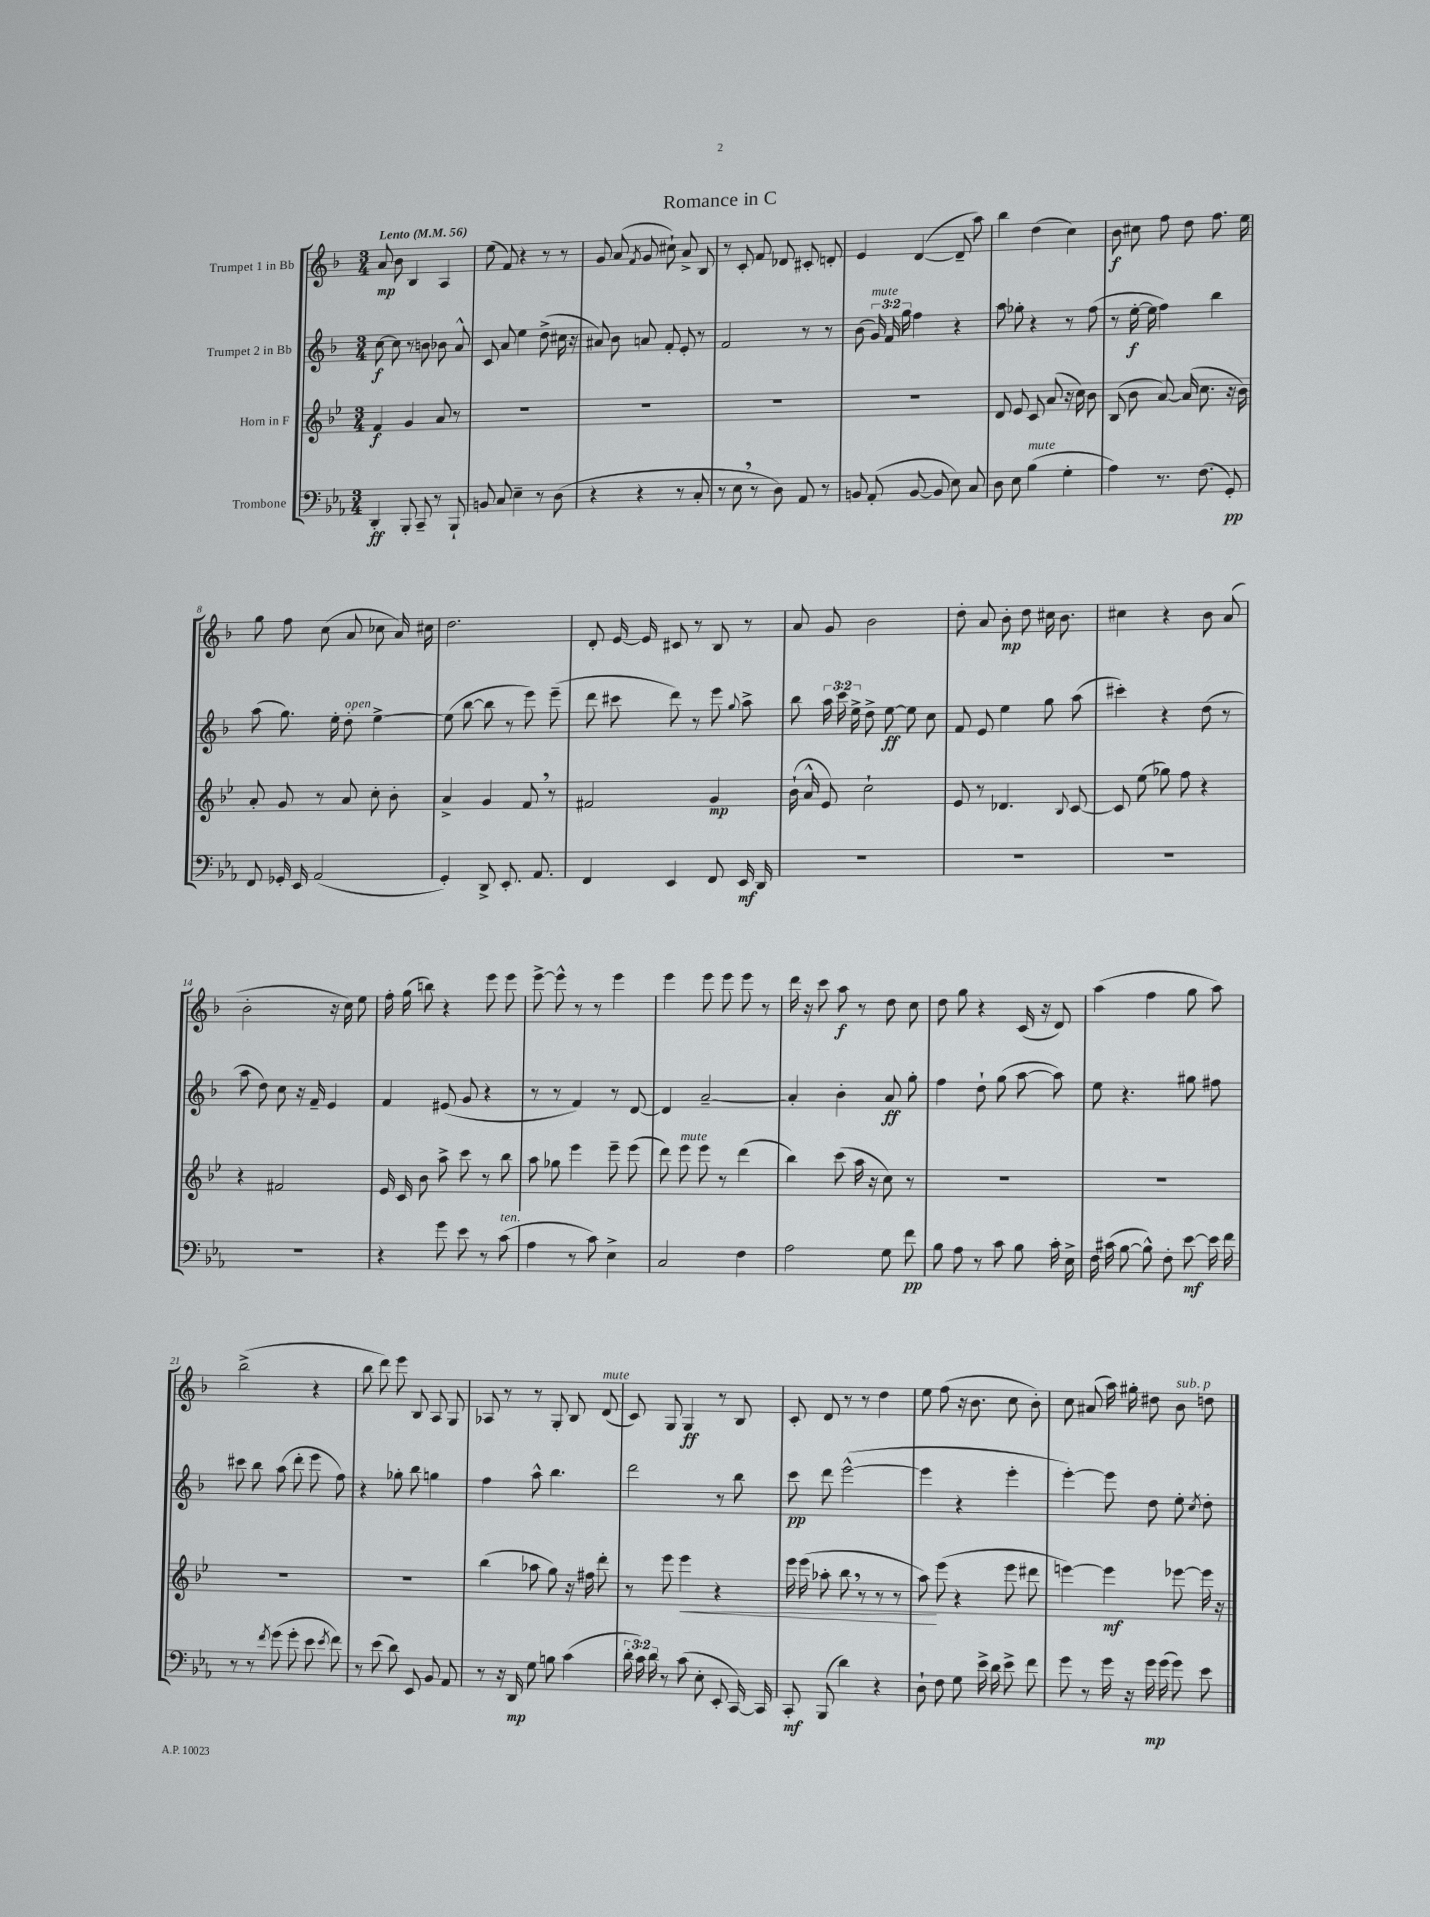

**kern	**kern	**kern	**kern
*staff4	*staff3	*staff2	*staff1
*clefF4	*clefG2	*clefG2	*clefG2
*k[b-e-a-]	*k[b-e-]	*k[b-]	*k[b-]
*M3/4	*M3/4	*M3/4	*M3/4
*MM56	*MM56	*MM56	*MM56
4DD'/	4f/	[8cc\	8a/
.	.	8cc\]	8b-\
8BBB-'/	4g/	8r	4B-/
8CC~/	.	8b\	.
8r	8a/	8b-\	4A/
8BBB-`/	8r	8a^^/	.
=	=	=	=
8BB/	2.r	8c/	(8ee\
8C/	.	8a/	8f/)
4E-~\	.	4ee\	4r
8r	.	(8dd^\	8r
(8D\	.	16cc#\	8r
.	.	16r	.
=	=	=	=
4r	2.r	8a#/)	8g/
.	.	8b-\	(8a/
.	.	.	8qf/
4r	.	8a/	8g/
.	.	8f'/	8cc#`\)
8r	.	8e'/	8a^/
8C'/	.	8r	8B-/
=	=	=	=
8r	2.r	2f/	8r
8E-\	.	.	8c'/
8r	.	.	8f/
8D\)	.	.	8d-/
8AA-/	.	8r	8c#'/
8r	.	8r	8d'/
=	=	=	=
8BB/	2.r	(8b-\	4e/
(8AA-'/	.	24g/)	.
.	.	24f/	.
.	.	24gg\	.
[8BB/	.	4ff\	([4d/
8BB/]	.	.	.
8E-\)	.	4r	8d~/]
8C/	.	.	8aa\)
=	=	=	=
8D\	8d/	8aa\	4bb-\
8E-\	8e-/	8gg-'\	.
(4B-\	8c/	4r	(4dd\
.	(8a/	.	.
4G'\	16r	8r	4cc\)
.	16cc\)	.	.
.	8b-\	(8ff\	.
=	=	=	=
4A-\)	(8B-/	8r	8b-\
.	8b-\	[16ee'\	8cc#\
.	.	16ee\]	.
8.r	[8a/)	4ff\)	8ff\
.	(16a/]	.	8dd\
(8.F\	8.cc\	.	.
.	.	4bb-\	8.ff\
8GG'/)	16r	.	.
.	16b-\)	.	16ee\
=	=	=	=
8FF/	8a'/	(8aa\	8gg\
16GG-'/	8g/	8.gg\)	8ff\
16EE-/	.	.	.
(2AA-/	8r	.	(8cc\
.	.	16ee'\	.
.	8a/	8dd'\	8a/
.	8cc'\	[4ee^\	8cc-\
.	8b-'\	.	16a/)
.	.	.	16cc#\
=	=	=	=
4GG'/)	4a^/	(8ee\]	2.dd\
.	.	[8bb-\	.
8DD^/	4g/	8bb-\]	.
8.EE-'/	.	8r	.
.	8f/	8eee\)	.
8.AA-/	.	.	.
.	8r	(8eee~\	.
=	=	=	=
4FF/	2f#/	8ddd\	8d'/
.	.	8ccc#\	[16e/
.	.	.	16e/]
4EE-/	.	8ddd\)	8c#/
.	.	8r	8r
8FF/	4g/	8eee\	8B-/
.	.	8qqgg/	.
16EE-/	.	8aa^\	8r
16DD/	.	.	.
=	=	=	=
2.r	(16b-`\	8bb-\	8a/
.	16a^^/	.	.
.	8e-/)	24aa\	8g/
.	.	24ccc\	.
.	.	24ee^\	.
.	2cc`\	8dd^\	2b-\
.	.	[8ee\	.
.	.	8ee\]	.
.	.	8cc\	.
=	=	=	=
2.r	8e-/	8f/	8dd'\
.	8r	8e/	8a/
.	4.d-/	4ee\	8b-'\
.	.	.	8dd\
.	.	8gg\	16cc#\
.	.	.	8.b-\
.	8qqB-/	.	.
.	[8c/	(8aa\	.
=	=	=	=
2.r	8c/]	4ccc#'\)	4cc#\
.	(8ee-\	.	.
.	8gg-\)	4r	4r
.	8ff\	.	.
.	4r	(8dd\	8b-\
.	.	8r	(8a/
=	=	=	=
2.r	4r	8aa\	2b-'\
.	.	8dd\)	.
.	2f#/	8cc\	.
.	.	16r	.
.	.	16f~/	.
.	.	4e/	16r
.	.	.	16cc\)
.	.	.	8ee\
=	=	=	=
4r	16e-/	4f/	16ff'\
.	16c/	.	(16gg\
.	8b-\	.	8bb\)
8g\	8aa^\	(8e#/	4r
8e-\	8ccc\	8g/	.
8r	8r	4r	8eee\
(8c\	8bb-\	.	8eee\
=	=	=	=
4A-\	8aa\	8r	[8eee^\
.	8gg-\	8r	8eee^^\]
8r	4eee-\	4f/)	8r
8c\)	.	.	8r
4E-^\	8eee-~\	8r	4eee\
.	(8eee-\	[8d/	.
=	=	=	=
2C/	8ddd\)	4d/]	4eee\
.	8eee-\	.	.
.	8eee-\	[2a~/	8eee\
.	8r	.	8eee\
4F\	(4ddd\	.	8eee\
.	.	.	8r
=	=	=	=
2A-\	4bb-\)	4a'/]	16ddd\
.	.	.	16r
.	.	.	8ccc\
.	(8ccc\	4b-'\	8aa\
.	16aa\	.	8r
.	16r	.	.
8G\	8cc\)	8a/	8dd\
8f\	8r	8gg'\	8cc\
=	=	=	=
8B-\	2.r	4ff\	8dd\
8A-\	.	.	8gg\
8r	.	8dd`\	4r
8c\	.	(8gg\	.
8B-\	.	[8aa\	(16c/
.	.	.	16r
16c'\	.	8aa\])	8d/)
16E-^\	.	.	.
=	=	=	=
16F\	2.r	8ee\	(4aa\
(16c#\	.	.	.
[8B-\	.	4.r	.
8B-^^\])	.	.	4ff\
8F'\	.	.	.
[8e-\	.	8gg#\	8gg\
16e-\]	.	8ff#\	8aa\)
16f\	.	.	.
=	=	=	=
8r	2.r	8ccc#\	(2bb-^\
8r	.	8bb-\	.
8qf/	.	.	.
(8g\	.	(8aa\	.
8g'\	.	8ddd'\	.
8e-\	.	8eee\	4r
8qe-/	.	.	.
8f\)	.	8ff\)	.
=	=	=	=
8r	2.r	4r	8bb-\
(8e-\	.	.	8ddd\)
8d\)	.	8gg-'\	8eee\
8EE-/	.	8bb-\	8B-/
8BB-/	.	4gg\	8A/
8AA-/	.	.	8G/
=	=	=	=
8r	(4bb-\	4ff\	8A-/
16r	.	.	8r
16DD/	.	.	.
8G\	8aa-\	8aa^^\	8r
8B\	8gg\)	4.bb-\	8G'/
(4c\	16r	.	8B-/
.	16ff#\	.	.
.	8ddd'\	.	(8d/
=	=	=	=
24d'\	8r	2ddd\	8c/)
24c\)	.	.	.
24d\	.	.	.
8r	8eee-\	.	8G/
(8c\	4eee-\	.	4G/
8E-'\	.	.	.
8EE-'/	4r	8r	8r
[16CC/)	.	8bb-\	8B-/
16CC/]	.	.	.
=	=	=	=
8CC'/	16eee-\	8ccc\	8c'/
.	(16eee-\	.	.
(8BBB-/	8aa-'\	8ddd\	8d/
4d\)	8bb-\	([2eee^^\	8r
.	8r	.	8r
4r	8r	.	4dd\
.	8r	.	.
=	=	=	=
8D`\	8aa\)	4eee\]	8ee\
8F\	(8eee-\	.	(8ff\
8G\	4r	4r	16r
.	.	.	8.b-\
16e-^\	.	.	.
16d\	.	.	.
8e-^\	8eee-\	4eee'\	8cc\
8f\	8ddd#\	.	8b-'\)
=	=	=	=
8g\	[4eee\)	[4eee'\)	8cc\
8r	.	.	(8a#/
16g\	4eee\]	8eee\]	16aa\)
16r	.	.	16gg#'\
16g\	.	8dd\	8dd#\
(16g\	.	.	.
8g\)	[8eee-\	8ee'\	8b-\
.	.	8qcc/	.
8e-\	16eee-\]	8dd'\	8dd\
.	16r	.	.
==	==	==	==
*-	*-	*-	*-
